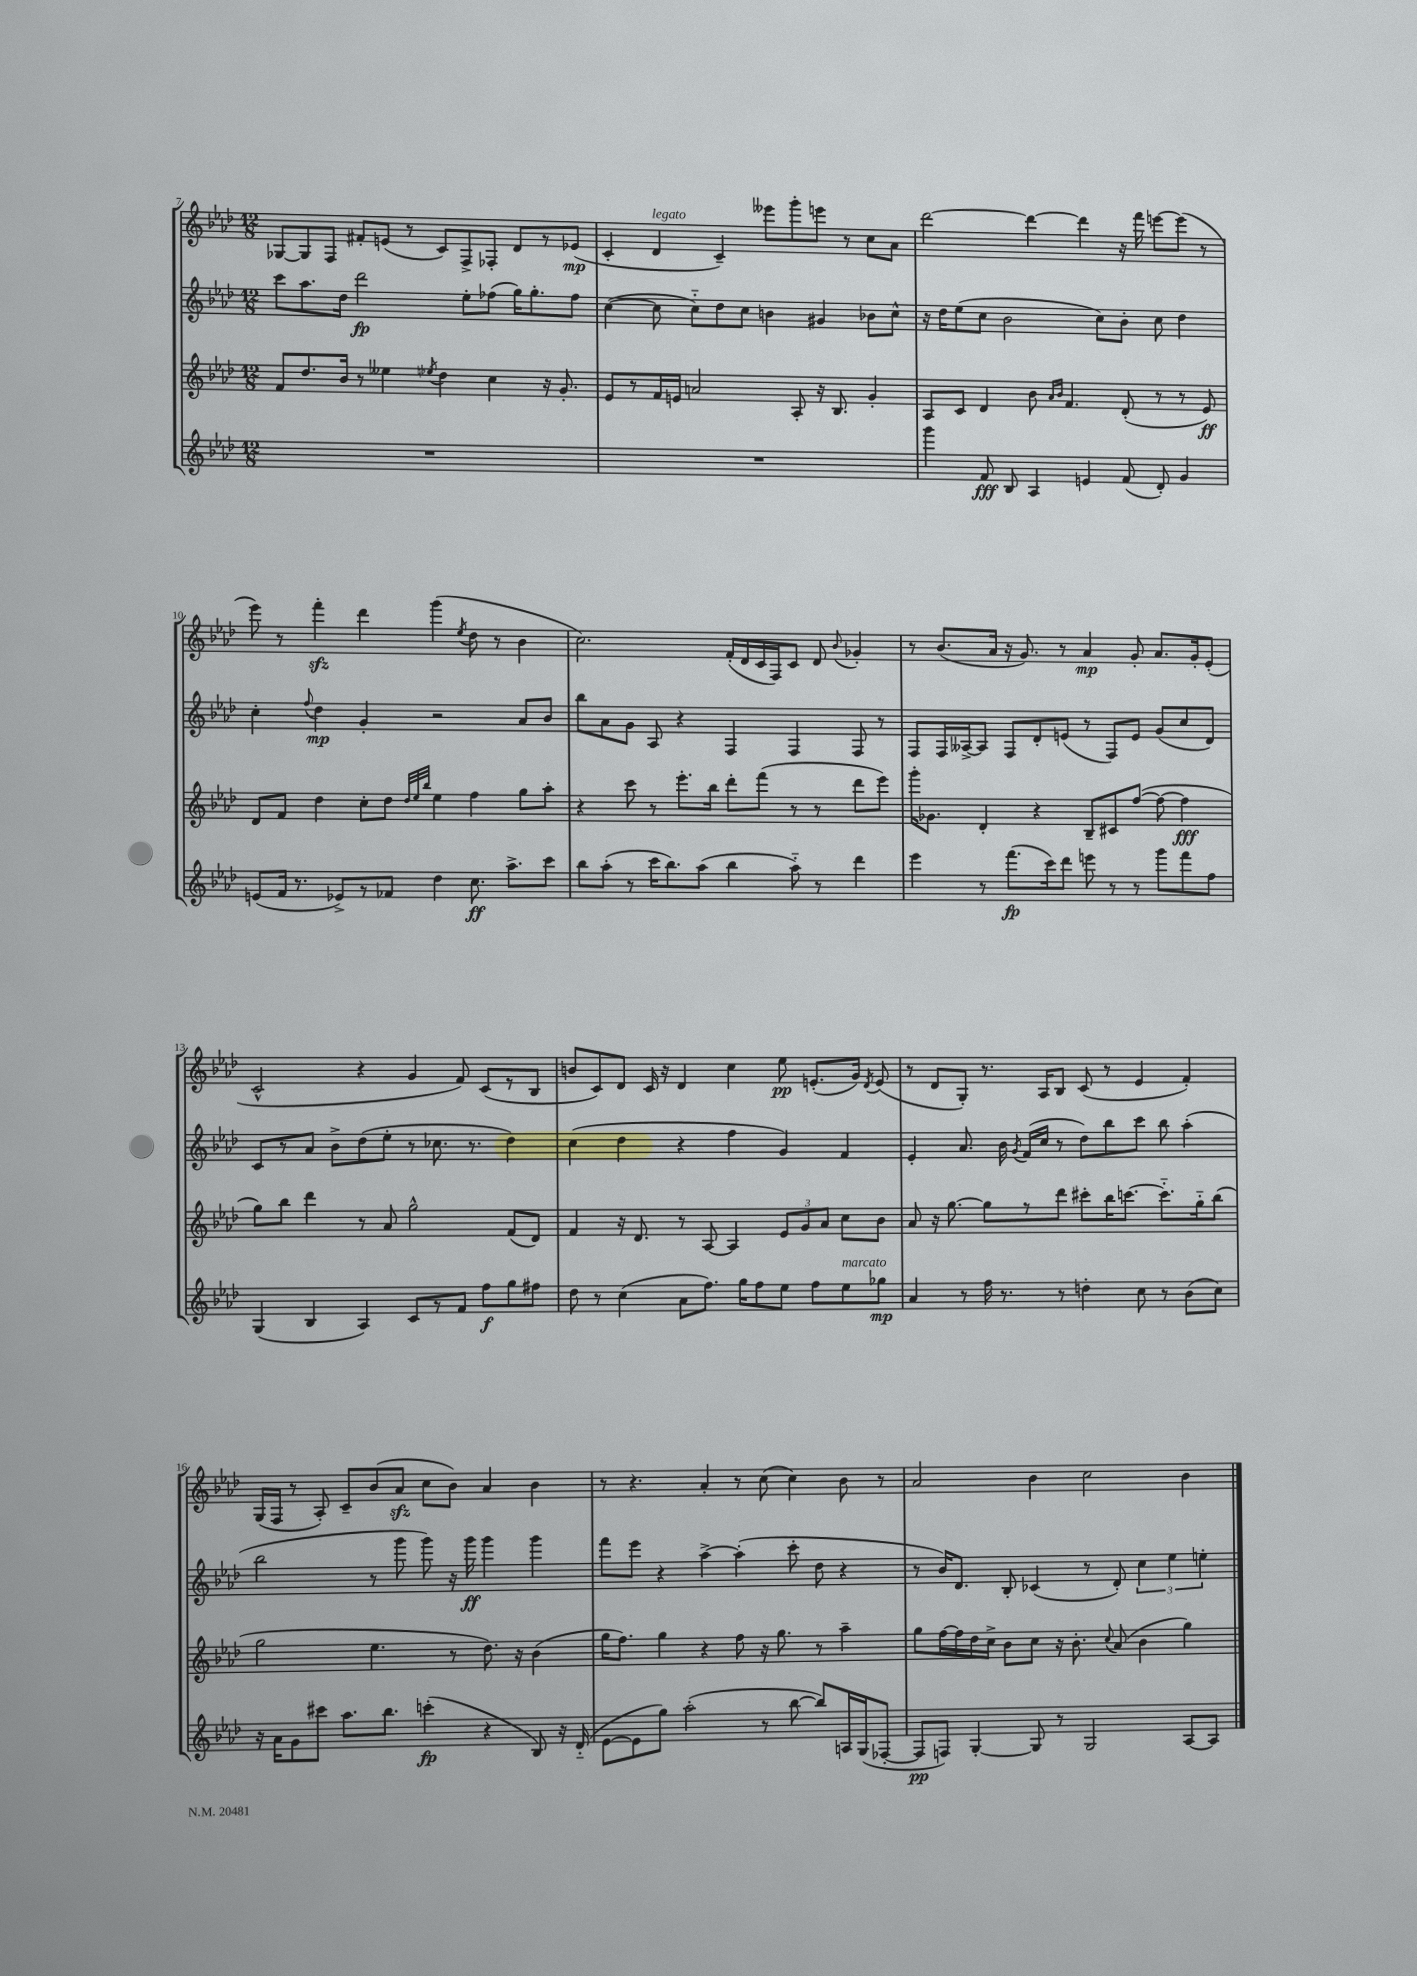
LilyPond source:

<<
\new StaffGroup <<
\new Staff = "s0" {
    \clef treble \key aes \major \numericTimeSignature \time 12/8
    \autoBeamOff ges8[~ ges8 f8] fis'8[-. e'8]( r8 c'8[) f8-> fes8]-. des'8[ r8 ees'8]\mp( |
    c'4-. des'4^\markup { \italic "legato" } c'4--) eeses'''8[ g'''8-. e'''8] r8 c''8[ aes'8] |
    des'''2~ des'''4~ des'''4 r16 f'''16 e'''8[~ e'''8]( r8 |
    ees'''8) r8 f'''4-.\sfz des'''4 g'''4( \acciaccatura { ees''8 } des''8 r8 bes'4 |
    c''2.) f'16[-.( des'16 c'16 f16) c'8] des'8 \appoggiatura { bes'8 } ges'4-. |
    r8 bes'8.[( aes'16] r16 g'8.) r8 aes'4\mp g'8-. aes'8.[ g'16-. ees'8]-.( |
    c'2-^ r4 g'4 f'8) c'8[( r8 bes8] |
    b'8[ c'8) des'8] c'16 r16 des'4 c''4 ees''8\pp e'8.[-.( g'16]) \acciaccatura { des'8 } e'8( |
    r8 des'8[ g8]-.) r8. aes16[ bes8] c'8( r8 ees'4 f'4-.) |
    g16[( f16] r8 aes8-.) c'8[-- bes'8( aes'8]\sfz c''8[ bes'8]) aes'4 bes'4 |
    r8 r4. aes'4-. r8 c''8( c''4) bes'8 r8 |
    aes'2 bes'4 c''2 bes'4 \bar "|." |
}
\new Staff = "s1" {
    \clef treble \key aes \major \numericTimeSignature \time 12/8
    \autoBeamOff c'''8[ aes''8. des''16] des'''2\fp ees''8[-. fes''8]( g''16[) g''8.-. fes''8] |
    c''4~( c''8 c''8[-_) des''8 c''8] b'4 gis'4 bes'8[ c''8]-^ |
    r16 des''16[ ees''8( c''8] bes'2 c''8[) bes'8]-. c''8 des''4 |
    c''4-. \appoggiatura { f''8 } des''4\mp g'4-. r2 aes'8[ bes'8] |
    bes''8[ aes'8 g'8] aes8 r4 f4 f4 f8 r8 |
    f8[ f16 aeses16~-> aeses8] f8[ des'8-. e'8]( r8 f8[) e'8] g'8[( c''8 des'8]) |
    c'8[ r8 aes'8] bes'8[-> des''8( ees''8]-. r8 ces''8. r8. des''4) |
    c''4( des''4 r4 f''4 g'4) f'4 |
    ees'4-. aes'8. bes'16 \acciaccatura { g'8 } f'16[( c''16] r8 des''8[) bes''8 c'''8] bes''8 aes''4-.( |
    bes''2 r8 g'''8 g'''8) r16 g'''16\ff g'''4 g'''4 |
    f'''8[ ees'''8] r4 aes''4~-> aes''4-.( c'''8-. des''8 r4 |
    r8 bes'16[) des'8.] bes8-. ces'4( r8 des'8-.) \tuplet 3/2 { c''4 ees''4 e''4-. } \bar "|." |
}
\new Staff = "s2" {
    \clef treble \key aes \major \numericTimeSignature \time 12/8
    \autoBeamOff f'8[ des''8. bes'16] r8 eeses''4 \acciaccatura { ees''8 } des''4 c''4 r16 g'8.-. |
    ees'8[ r8 f'16 e'16] a'2 aes8-. r16 bes8. g'4-. |
    aes8[ c'8] des'4 bes'8 \grace { aes'16[ bes'16] } f'4. des'8-.( r8 r8 ees'8\ff) |
    des'8[ f'8] des''4 c''8[-. des''8] \grace { des''32[ ees''32 bes''32] } ees''4 f''4 g''8[ aes''8]-. |
    r4 c'''8 r8 ees'''8.[-. bes''16] des'''8[-. f'''8]( r8 r8 des'''8[ ees'''8]) |
    g'''16[-. ges'8.] des'4-. r4 bes8[-- cis'8 f''8]~( f''8~ f''4\fff |
    g''8[) bes''8] des'''4 r8 aes'8 g''2-^ f'8[( des'8]) |
    f'4 r16 des'8. r8 aes8~ aes4 \tuplet 3/2 { ees'8[ g'8 aes'8] } c''8[ bes'8] |
    aes'8 r16 g''8.~ g''8[ r8 des'''8] cis'''8[-. bes''16 c'''8.]~ c'''8.[-_ g''16-_ bes''8]( |
    g''2 ees''4. r8 des''8.) r16 bes'4( |
    g''16[ f''8.]) g''4 r4 f''8 r16 g''8. r8 aes''4-- |
    g''8[ f''16~ f''16 des''16 c''16]-> bes'8[ c''8] r16 bes'8.-. \appoggiatura { c''8 } aes'8( bes'4 g''4) \bar "|." |
}
\new Staff = "s3" {
    \clef treble \key aes \major \numericTimeSignature \time 12/8
    \autoBeamOff R1. |
    R1. |
    g'''4 f'8\fff bes8 aes4 e'4 f'8( des'8-.) g'4 |
    e'8[( f'16] r8. ees'8[->) r8 fes'8] des''4 c''8.\ff aes''8.[-> c'''8] |
    bes''8[ aes''8]-.( r8 c'''16[ bes''8.) aes''8]( bes''4 aes''8-_) r8 des'''4 |
    ees'''4 r8 f'''8.[\fp( c'''16) des'''8] e'''8 r8 r8 g'''8[ f'''8 f''8] |
    g4( bes4 aes4) c'8[ r8 f'8] f''8[\f g''8 fis''8] |
    des''8 r8 c''4( aes'8[ f''8.]) g''16[ f''8 ees''8] f''8[ ees''8^\markup { \italic "marcato" } ges''8]\mp |
    aes'4 r8 f''16 r8. r8 d''4-. c''8 r8 bes'8[( c''8]) |
    r16 aes'16[ g'8 cis'''8] aes''8.[ bes''8.] c'''4-.\fp( r4 bes8) r16 des'16-_( |
    ees'8[~ ees'8 g''8]) aes''2-.( r8 bes''8~ bes''8[) a16 g16( fes8]~-. |
    fes8[\pp f8]) g4~-. g8 r8 g2 aes8[~ aes8] \bar "|." |
}
>>
>>
\layout { \context { \Score currentBarNumber = #7 } }
